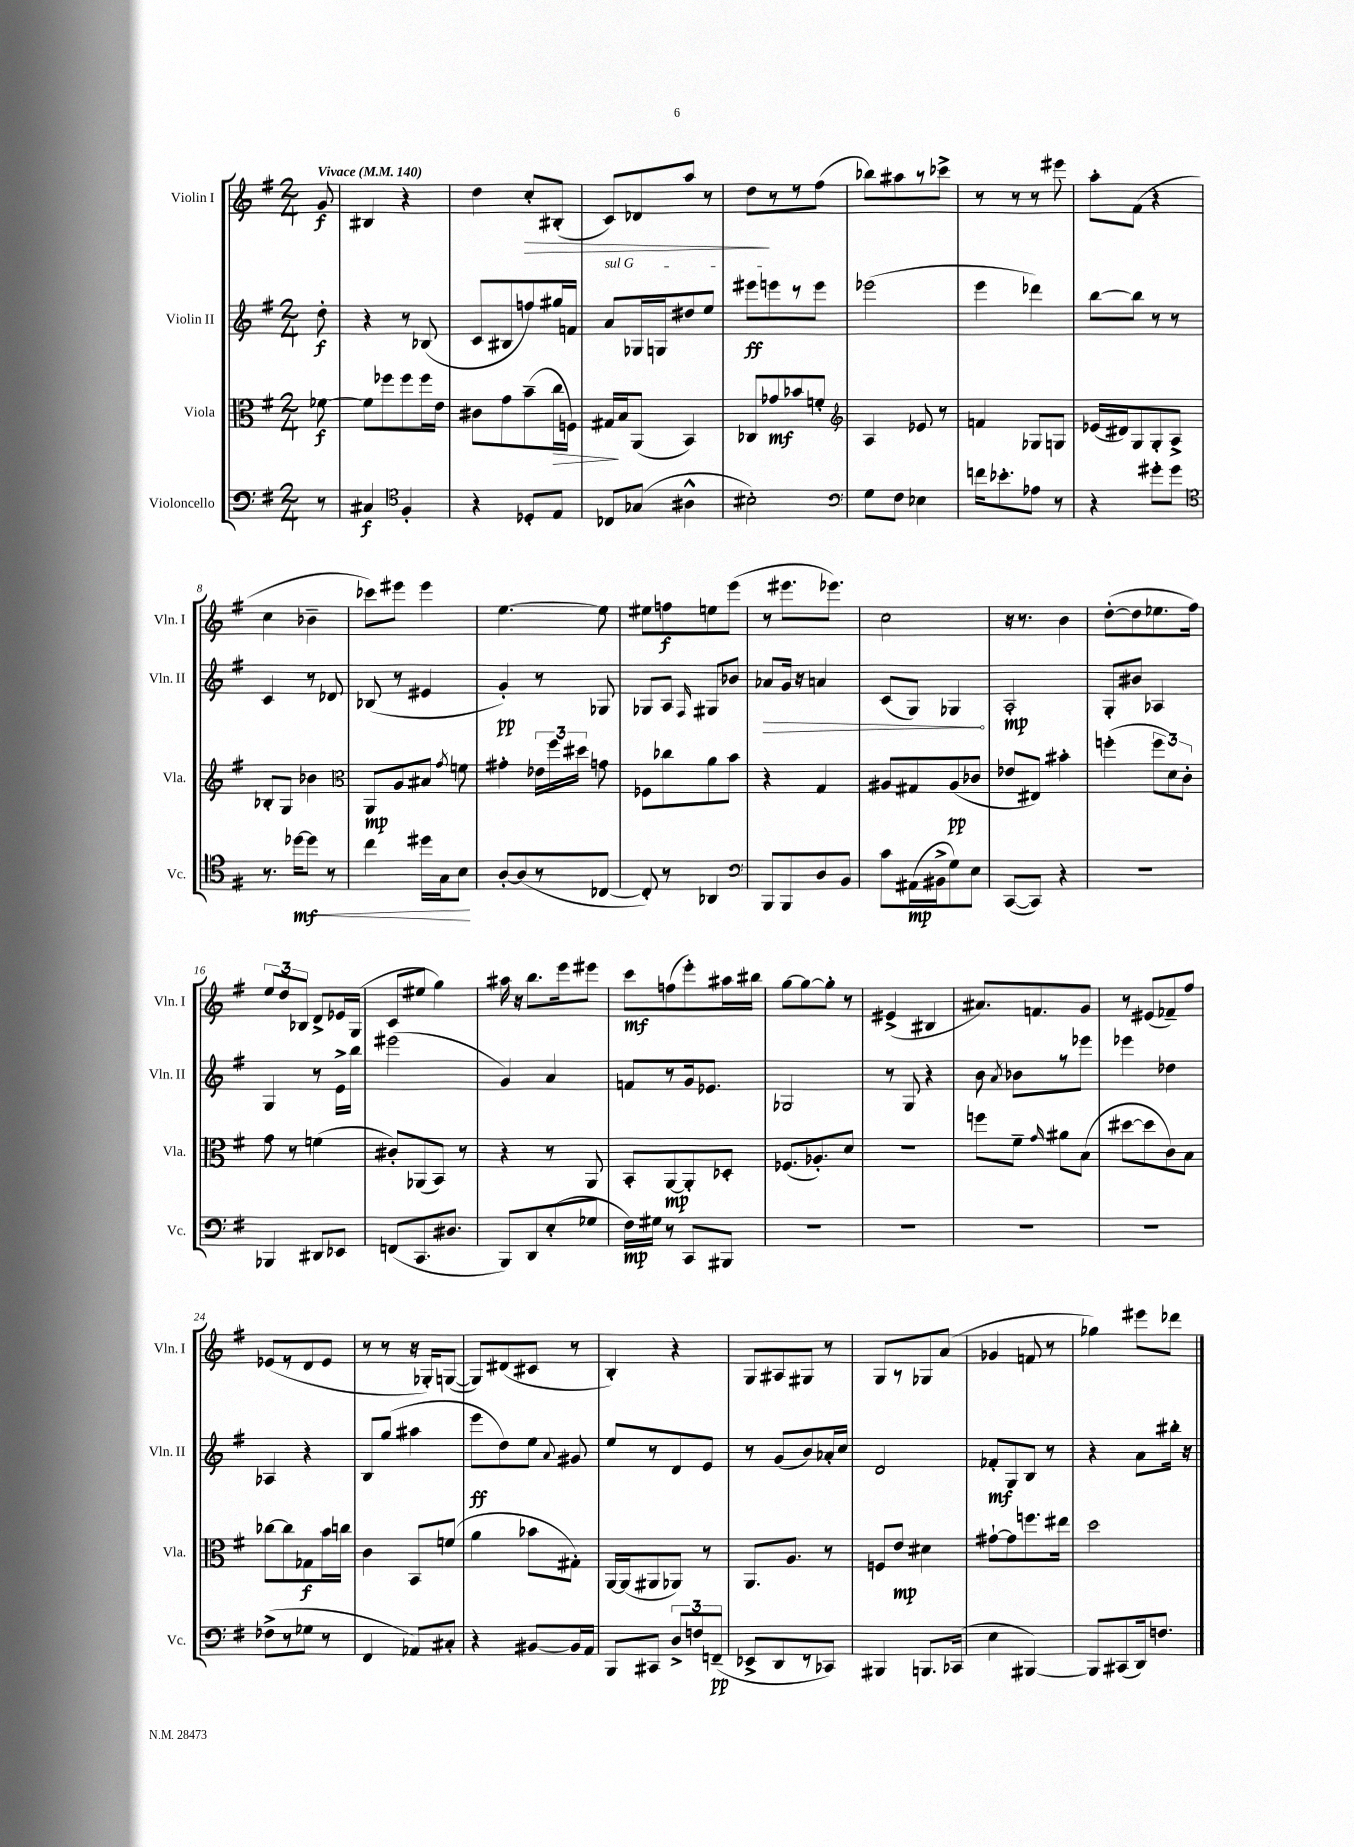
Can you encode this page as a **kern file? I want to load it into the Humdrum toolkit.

**kern	**kern	**kern	**kern
*staff4	*staff3	*staff2	*staff1
*clefF4	*clefC3	*clefG2	*clefG2
*k[f#]	*k[f#]	*k[f#]	*k[f#]
*M2/4	*M2/4	*M2/4	*M2/4
*MM140	*MM140	*MM140	*MM140
8r	[8f-	8dd'	8g
=	=	=	=
4C#	8f-]	4r	4B#
.	8ff-	.	.
*clefC4	*	*	*
4F#'	8ff-	8r	4r
.	16ff-	(8B-	.
.	16e	.	.
=	=	=	=
4r	8c#	8c	4dd
.	8g	8B#	.
8D-'	(8b~	8ff)	8cc'
8E	16cc	16gg#	(8B#'
.	16F)	16f	.
=	=	=	=
8C-	16G#	8a	8c)
.	16B	.	.
(8G-	(8AA	16G-	8d-
.	.	16G	.
4A#^^	4BB)	8dd#	8aa
.	.	8ee	8r
=	=	=	=
2B#')	8C-	8eee#	8dd
.	8g-	8eee	8r
.	8b-	8r	8r
.	8f'	8eee	(8ff#
=	=	=	=
*clefF4	*clefG2	*	*
8G	4A	(2eee-	8bb-)
8F#	.	.	8aa#
4E-	8e-	.	8r
.	8r	.	8ccc-^
=	=	=	=
16f	4f	4eee	8r
8.e-'	.	.	.
.	.	.	8r
8A-	8G-	4ddd-)	8r
8r	8G	.	8eee#
=	=	=	=
4r	(16e-	[8bb	8aa'
.	16d#)	.	.
.	8G	8bb]	(8f#
8g#'	8G'	8r	4r
8g#	8A^	8r	.
=	=	=	=
*clefC4	*	*	*
8.r	8B-'	4c	4cc
.	8G	.	.
[16dd-	.	.	.
8dd-]	4b-	8r	4b-~
8r	.	8d-	.
=	=	=	=
*	*clefC3	*	*
4cc	8AA	(8B-	8ccc-)
.	8A	8r	8eee#
16dd#	8B#	4e#	4eee#
16G	.	.	.
.	8qg	.	.
8B	8f	.	.
=	=	=	=
[8A'	4g#'	4g')	[4.ee
(8A]	.	.	.
8r	24e-	8r	.
.	24ff#	.	.
.	24dd#	.	.
[8C-	8g	8G-	8ee]
=	=	=	=
8C-'])	8F-	8G-	8ee#
8r	8cc-	8A	8ff
.	.	16qqF#	.
4AA-	8a	8G#	8ee
.	8b	8b-	(8eee
=	=	=	=
*clefF4	*	*	*
8BBB	4r	8a-	8r
8BBB	.	16g	8.eee#
.	.	16r	.
8D	4G	4a	.
.	.	.	8.eee-)
8BB	.	.	.
=	=	=	=
8c	8A#	(8c	2cc
(16AA#	8G#	8G)	.
16BB#^	.	.	.
8G)	(8A#	4G-	.
8E	8c-	.	.
=	=	=	=
([8CC	8e-	2A'	16r
.	.	.	8.r
8CC])	8E#)	.	.
4r	4b#'	.	4b
=	=	=	=
2r	(4ff'	8G'	([8dd'
.	.	8b#	8dd]
.	12ff	4A-	8.ee-
.	12d)	.	.
.	12c'	.	.
.	.	.	16ff#)
=	=	=	=
4BBB-	8g	4G	12ee
.	.	.	12dd
.	8r	.	.
.	.	.	12B-
8DD#	(4f	8r	8d^
8EE-	.	16e^	16e-
.	.	16bb	(16G
=	=	=	=
(8FF	8c#')	(2eee#	8c
8.CC	(8AA-	.	8ee#
.	8BB)	.	4gg)
8.D#	.	.	.
.	8r	.	.
=	=	=	=
8BBB)	4r	4g)	16aa#
.	.	.	16r
8DD	.	.	8.bb
(8E'	8r	4a	.
.	.	.	16eee
8G-	8AA	.	8eee#
=	=	=	=
16F#)	8BB'	8f	8ccc
16G#	.	.	.
8r	[8AA	8r	(8ff
8CC	8AA']	16g	8eee')
.	.	8.e-	.
8BBB#	8D-'	.	16aa#
.	.	.	16bb#
=	=	=	=
2r	(8.F-	2G-	[8gg
.	.	.	8gg_
.	8.A-')	.	.
.	.	.	8gg']
.	8d	.	8r
=	=	=	=
2r	2r	8r	(4e#^
.	.	8G	.
.	.	4r	4B#
=	=	=	=
2r	8ff	8b	8.a#)
.	.	8qa	.
.	8f#~	8b-	.
.	.	.	8.f
.	16qqg	.	.
.	8a#	8r	.
.	(8B	8eee-	8g
=	=	=	=
2r	[8dd#	4eee-	8r
.	8dd#]	.	(8e#
.	8c)	4dd-	8f-~)
.	8B	.	8ff#
=	=	=	=
(8F-^	[8cc-	4A-	(8e-
8r	8cc-]	.	8r
8G-	8G-	4r	8d
8r	16b	.	8e-
.	16cc	.	.
=	=	=	=
4FF#	4c	8B	8r
.	.	(8gg	8r
8AA-)	8BB	4aa#	16r
.	.	.	16G-')
8C#'	(8f	.	([8G
=	=	=	=
4r	4a	8eee	8G])
.	.	8dd)	(8d#
[8BB#	8b-	8ee	8c#
.	.	8qqa	.
16BB#]	8G#')	8g#	8r
16AA	.	.	.
=	=	=	=
8BBB	[16AA	8ee	4B')
.	(16AA]	.	.
8CC#	8AA#	8r	.
12D^	8AA-)	8d	4r
12F	.	.	.
.	8r	8e	.
(12FF~	.	.	.
=	=	=	=
8EE-^	8.AA	8r	8G
8DD	.	(8g	8A#
.	8.A	.	.
8r	.	8b)	8G#
8CC-)	8r	16a-'	8r
.	.	16cc	.
=	=	=	=
4BBB#	8F	2d	8G
.	8e	.	8r
8.BBB	4d#	.	8G-
.	.	.	(8a
(16CC-	.	.	.
=	=	=	=
4E	[8g#`	8f-'	4g-
.	8g#]	8G	.
[4BBB#)	8.ff	8B	8f
.	.	8r	8r
.	16ee#	.	.
=	=	=	=
8BBB#]	2dd	4r	4gg-)
(8CC#	.	.	.
16DD)	.	8a	8eee#
8.F	.	.	.
.	.	16bb#'	8ddd-
.	.	16r	.
==	==	==	==
*-	*-	*-	*-
